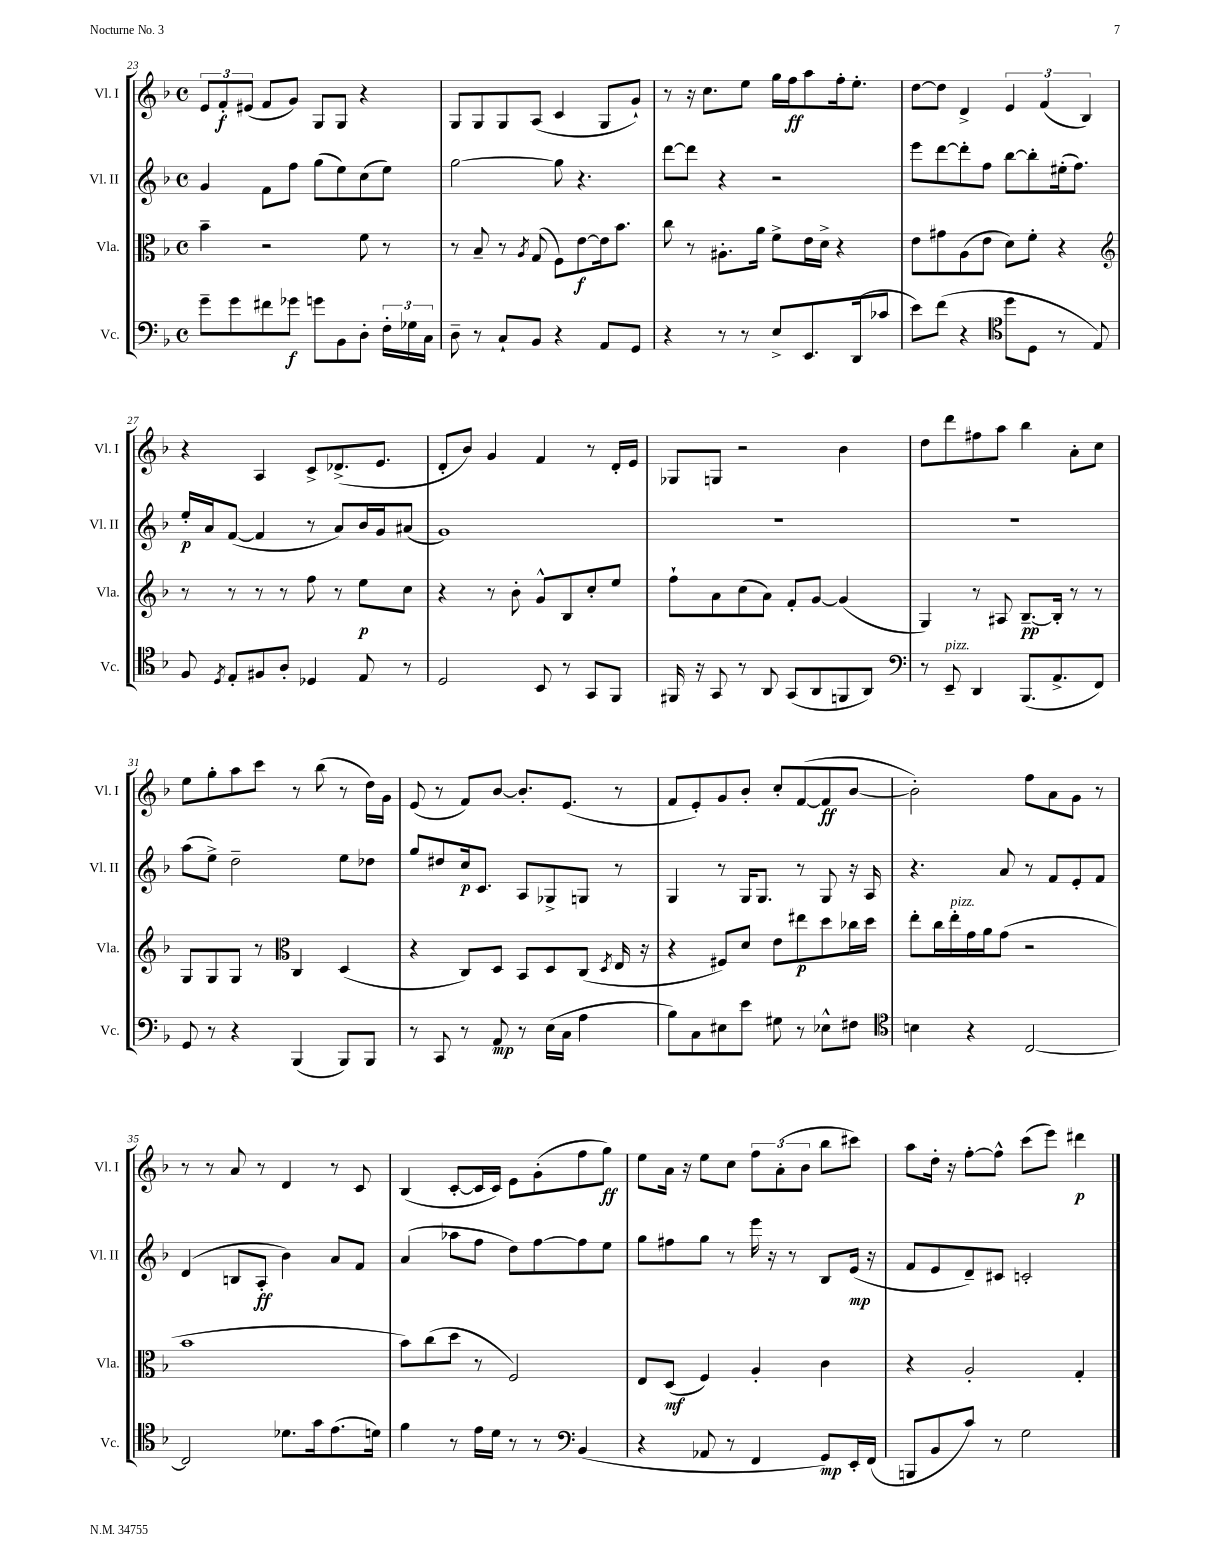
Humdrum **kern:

**kern	**kern	**kern	**kern
*staff4	*staff3	*staff2	*staff1
*clefF4	*clefC3	*clefG2	*clefG2
*k[b-]	*k[b-]	*k[b-]	*k[b-]
*M4/4	*M4/4	*M4/4	*M4/4
*met(c)	*met(c)	*met(c)	*met(c)
8g~\L	4b-~\	4g/	12e/L
.	.	.	12f'/
8g\	.	.	.
.	.	.	(12e#/J
8f#\	2r	8f\L	8f/L
8g-\J	.	8ff\J	8g/J)
8g\L	.	(8gg\L	8G/L
8BB-\	.	8ee\)	8G/J
8D'\J	8f\	(8cc\	4r
24F'\LL	8r	8ee\J)	.
24G-\	.	.	.
24C\JJ	.	.	.
=	=	=	=
8D~\	8r	[2gg\	8G/L
8r	8B-~/	.	8G/
8C`/L	8r	.	8G/
.	8qA/	.	.
8BB-/J	(8G/	.	(8A/J
4r	8F\L)	8gg\]	4c/
.	[8e\	4.r	.
8AA/L	16e\]k	.	8G/L
.	8.b-\J	.	.
8GG/J	.	.	8g`/J)
=	=	=	=
4r	8cc\	[8ddd\L	8r
.	8r	8ddd\]J	16r
.	.	.	8.cc\L
8r	8.A#'\L	4r	.
8r	.	.	8ee\J
.	16a\Jk	.	.
8E^/L	8f^\L	2r	16gg\LL
.	.	.	16ff\J
8.EE/	16e\L	.	8aa\
.	16d^\JJ	.	.
.	4r	.	16ff'\k
(16DD/k	.	.	8.ee'\J
8c-/J	.	.	.
=	=	=	=
8e\L)	8e\L	8eee\L	[8dd\L
(8f\J	8g#\	[8ddd\	8dd\]J
4r	(8A\	8ddd'\]	4d^/
.	8e\J	8ff\J	.
*clefC4	*	*	*
8dd\L	8d\L)	[8bb-\L	6e/
8D\J	8f'\J	8bb-'\]	.
.	.	.	(6f/
8r	4r	(16ee#'\k	.
.	.	8.ff\J)	.
.	.	.	6B-/)
8E/)	.	.	.
=	=	=	=
*	*clefG2	*	*
8F/	8r	16ee'/LL	4r
.	.	16a/J	.
8qD/	.	.	.
8E'/L	8r	([8f/J	.
8F#/	8r	4f/]	4A/
8A'/J	8r	.	.
4D-/	8ff\	8r	8c^/L
.	8r	8a/L)	(8.d-^/
8E/	8ee\L	16b-/L	.
.	.	16g/J	8.e/J
8r	8cc\J	(8a#/J	.
=	=	=	=
2D/	4r	1g)	8d'/L
.	.	.	8b-/J)
.	8r	.	4g/
.	8b-'\	.	.
8BB-/	8g^^/L	.	4f/
8r	8B-/	.	.
8GG/L	8cc'/	.	8r
8FF/J	8ee/J	.	16d'/LL
.	.	.	16e/JJ
=	=	=	=
16FF#/	8ff`\L	1r	8G-/L
16r	.	.	.
8GG/	8a\	.	8G/J
8r	(8cc\	.	2r
8AA/	8a\J)	.	.
(8GG/L	8f'/L	.	.
8AA/	[8g/J	.	.
8FF/	(4g/]	.	4b-\
8AA/J)	.	.	.
=	=	=	=
*clefF4	*	*	*
8r	4G/)	1r	8dd\L
8EE~/	.	.	8ddd\
4DD/	8r	.	8ff#\
.	8A#/	.	8aa\J
(8.BBB-/L	[8.B-~/L	.	4bb-\
8.AA^/	16B-'/]Jk	.	.
.	8r	.	8a'\L
8FF/J)	8r	.	8cc\J
=	=	=	=
8GG/	8G/L	(8aa\L	8ee\L
8r	8G/	8ee^\J)	8gg'\
4r	8G/J	2dd~\	8aa\
.	8r	.	8ccc\J
*	*clefC3	*	*
(4BBB-/	4C/	.	8r
.	.	.	(8bb-\
8BBB-/L)	(4D/	8ee\L	8r
8BBB-/J	.	8dd-\J	16dd\LL)
.	.	.	16g\JJ
=	=	=	=
8r	4r	8gg/L	(8e/
8CC/	.	8dd#/	8r
8r	8C/L)	16cc/k	8f/L)
.	.	8.c/J	.
8AA/	8D/J	.	[8b-/J
8r	8BB-/L	8A/L	8.b-'/]L
(16E\LL	8D/	8G-^/	.
16C\JJ	.	.	(8.e/J
4A\	(8C/J	8G/J	.
.	8qD/	.	.
.	16E/	8r	8r
.	16r	.	.
=	=	=	=
8B-\L)	4r	4G/	8f/L
8C\	.	.	8e'/)
8E#\	8F#/L)	8r	8g/
8e\J	8d/J	16G/LK	8b-'/J
.	.	8.G/J	.
8G#\	8e\L	.	8cc'/L
8r	8ee#\	8r	([8f/
8E-^^\L	8dd\	8G/	8f/]
8F#\J	16cc-\L	16r	[8b-/J
.	16dd\JJ	16A/	.
=	=	=	=
*clefC4	*	*	*
4B\	8ee'\L	4.r	2b-'\])
.	16cc\L	.	.
.	16ee'\	.	.
4r	16g\	.	.
.	16a\J	.	.
.	(8g\J	8a/	.
[2C/	2r	8r	8ff\L
.	.	8f/L	8a\
.	.	8e'/	8g\J
.	.	8f/J	8r
=	=	=	=
2C/]	1b-	(4d/	8r
.	.	.	8r
.	.	8B/L	8a/
.	.	8A'/J	8r
8.d-\L	.	4b-\)	4d/
16g\k	.	.	.
(8.e\	.	8a/L	8r
.	.	8f/J	8c/
16d\Jk)	.	.	.
=	=	=	=
4f\	8b-\L)	(4a/	(4B-/
.	(8cc\	.	.
8r	8dd\J	8aa-\L	[8c'/L
16e\LL	8r	8ff\J	16c/]L
16d\JJ	.	.	16c/JJ)
8r	2F/)	8dd\L)	8e\L
8r	.	[8ff\	(8g'\
*clefF4	*	*	*
(4BB-/	.	8ff\]	8ff\
.	.	8ee\J	8gg\J)
=	=	=	=
4r	8E/L	8gg\L	8ee\L
.	(8D/J	8ff#\	16a\Jk
.	.	.	16r
8AA-/	4F/)	8gg\J	8ee\L
8r	.	8r	8cc\J
4FF/	4A'/	16eee\	12ff\L
.	.	16r	.
.	.	.	(12a'\
.	.	8r	.
.	.	.	12b-\J
8GG/L)	4c\	8B-/L	8bb-\L
16EE'/L	.	(16e/Jk	8ccc#\J)
(16FF/JJ	.	16r	.
=	=	=	=
8BBB/L	4r	8f/L	8aa\L
8BB-/	.	8e/	16dd'\Jk
.	.	.	16r
8c/J)	2A'/	8d~/)	[8ff'\L
8r	.	8c#/J	8ff^^\]J
2G\	.	2c'/	(8ccc\L
.	.	.	8eee\J)
.	4G'/	.	4ddd#\
==	==	==	==
*-	*-	*-	*-
